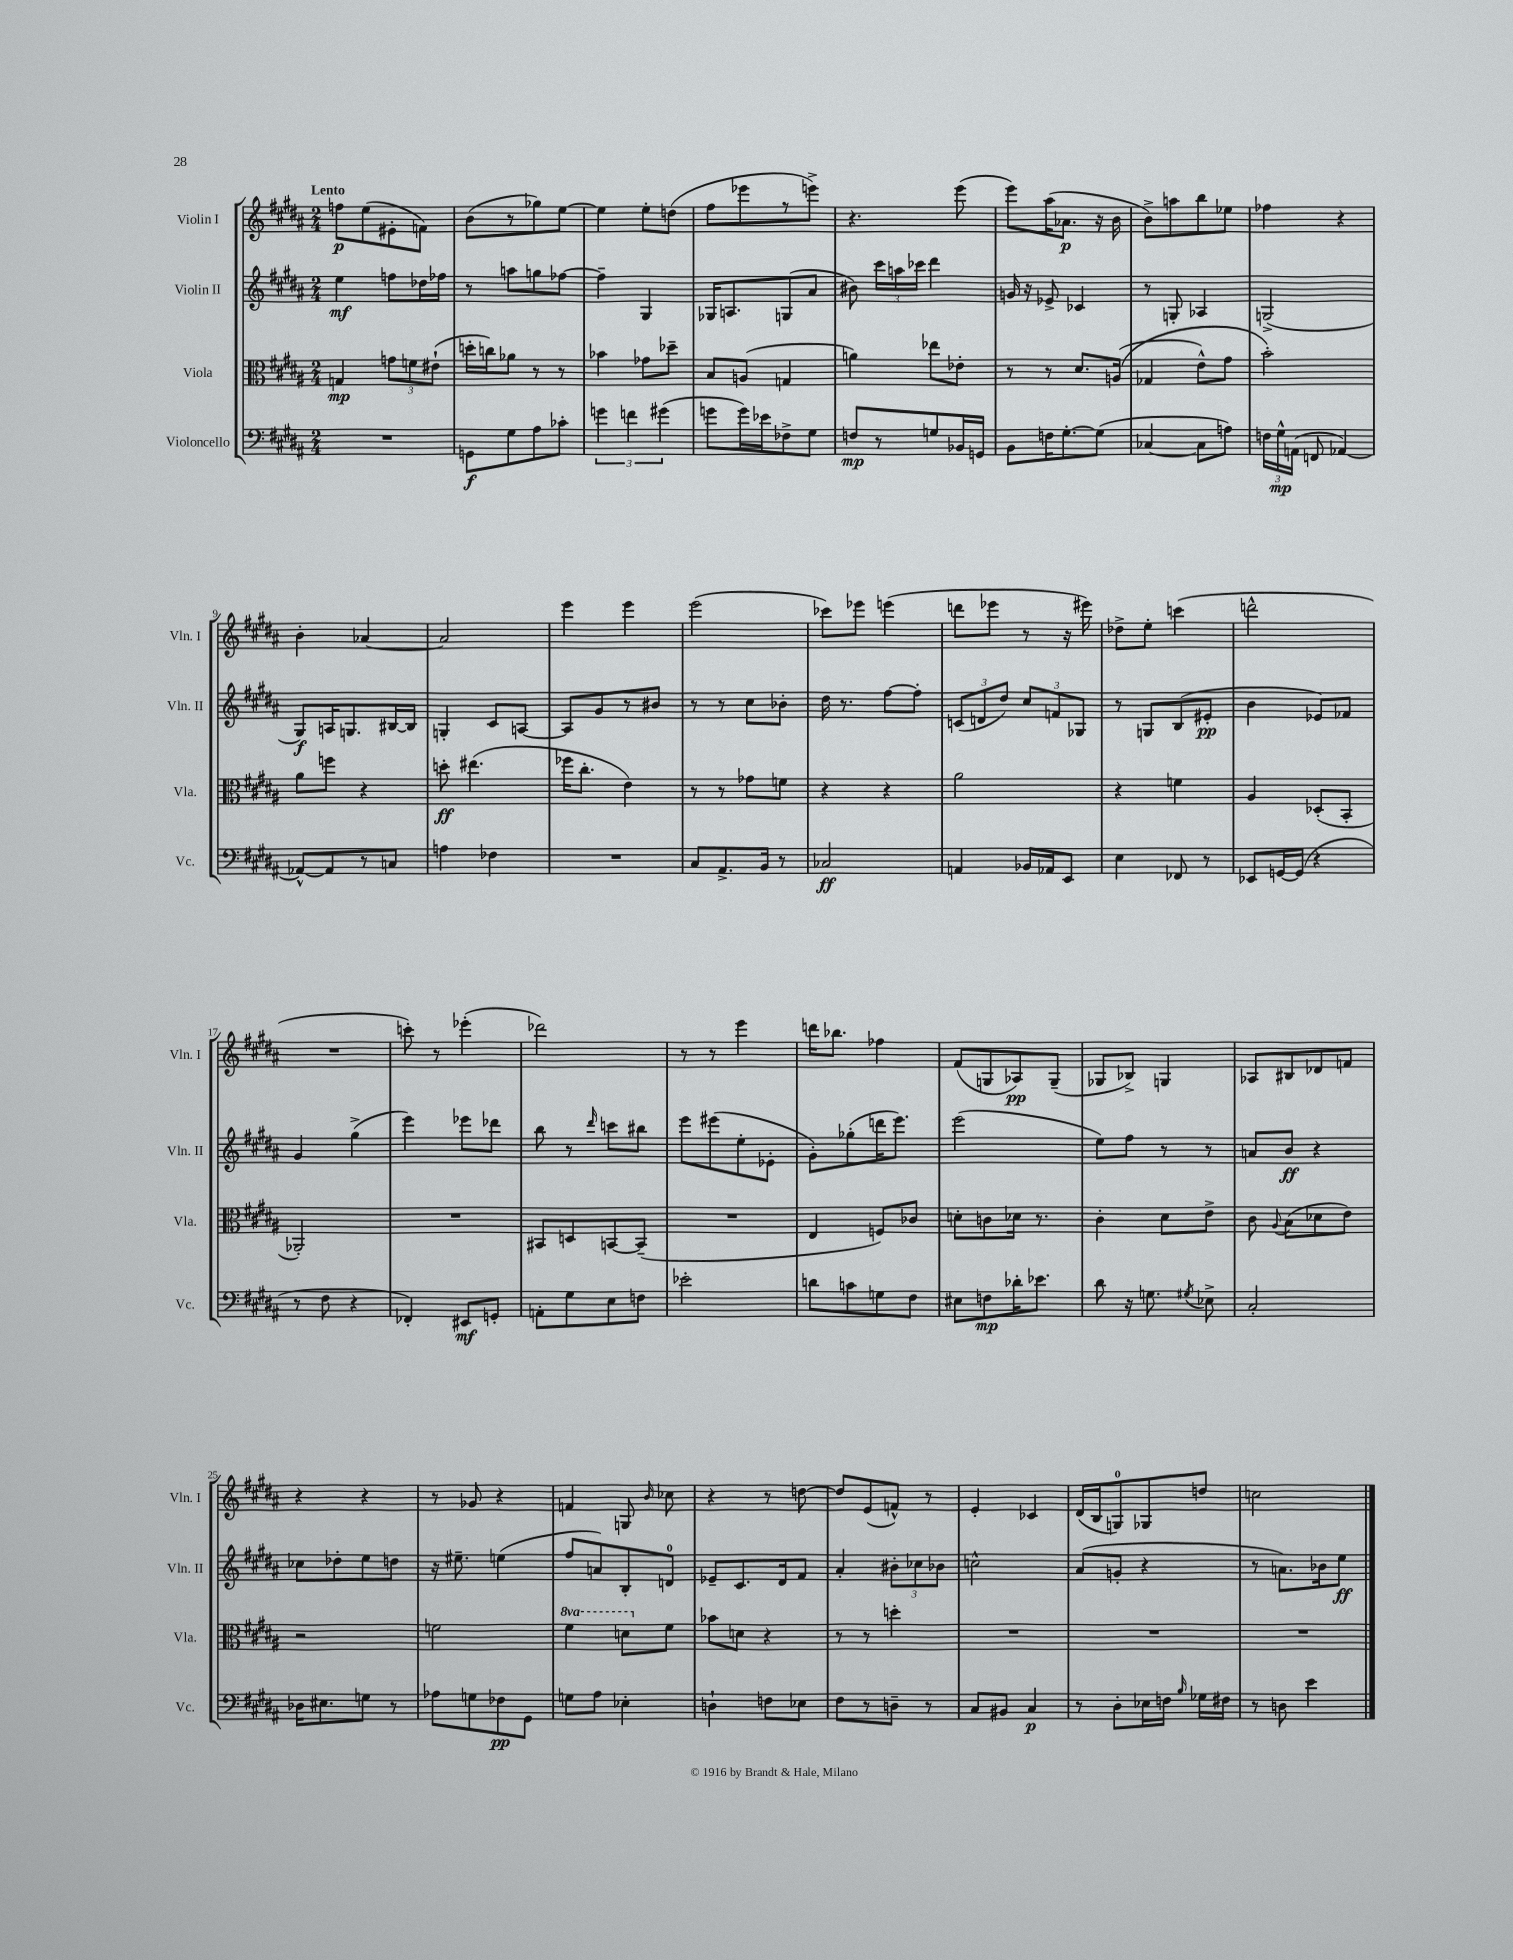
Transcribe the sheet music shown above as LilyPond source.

<<
\new StaffGroup <<
\new Staff = "s0" \with { instrumentName = "Violin I" shortInstrumentName = "Vln. I" } {
    \clef treble \key b \major \numericTimeSignature \time 2/4 \tempo "Lento"
    \autoBeamOff f''8[\p e''8( eis'8-. f'8]) |
    b'8[( r8 ges''8) e''8]~ |
    e''4 e''8[-. d''8]( |
    fis''8[ ees'''8 r8 e'''8]->) |
    r4. e'''8( |
    e'''8[) ais''16( aes'8.]\p r16 b'16 |
    b'8[->) a''8 b''8 ees''8] |
    fes''4 r4 |
    b'4-. aes'4~ |
    aes'2 |
    e'''4 e'''4 |
    e'''2( |
    ces'''8[) ees'''8] e'''4( |
    d'''8[ ees'''8] r8 r16 eis'''16) |
    des''8[-> e''8]-. c'''4( |
    d'''2-^ |
    R2 |
    c'''8-.) r8 ees'''4-.( |
    des'''2) |
    r8 r8 e'''4 |
    d'''16[ bes''8.] fes''4 |
    fis'8[( g8 aes8\pp) g8]--( |
    ges8[ bes8]->) g4 |
    aes8[ bis8 des'8 f'8] |
    r4 r4 |
    r8 ges'8 r4 |
    f'4 g8 \grace { b'16 } ces''8 |
    r4 r8 d''8~ |
    d''8[ e'8( f'8]-^) r8 |
    e'4-. ces'4 |
    dis'16[( b16 g8-0) ges8 d''8] |
    c''2 \bar "|." |
}
\new Staff = "s1" \with { instrumentName = "Violin II" shortInstrumentName = "Vln. II" } {
    \clef treble \key b \major \numericTimeSignature \time 2/4
    \autoBeamOff e''4\mf f''8[ des''16 fes''16] |
    r8 a''8[ g''8 fes''8]~ |
    fes''4-- gis4 |
    ges16[ a8. g8( ais'8] |
    bis'8) \tuplet 3/2 { cis'''16[ a''16 ces'''16] } dis'''4 |
    g'16 r16 ees'8-> ces'4 |
    r8 g8-. aes4 |
    g2->( |
    gis8[\f) a16 g8. bis16~ bis16] |
    g4-. cis'8[ a8]~ |
    a8[ gis'8 r8 bis'8] |
    r8 r8 cis''8[ bes'8]-. |
    dis''16 r8. fis''8[~ fis''8]-. |
    \tuplet 3/2 { c'8[( d'8 dis''8]) } \tuplet 3/2 { cis''8[ f'8 ges8] } |
    r8 g8[ b8( eis'8]-.\pp |
    b'4 ees'8[) fes'8] |
    gis'4 gis''4->( |
    e'''4) ees'''8[ des'''8] |
    b''8 r8 \grace { dis'''16 } c'''8[ bis''8] |
    e'''8[ eis'''8( e''8-. ees'8]-. |
    gis'8[-.) ges''8-.( d'''16 e'''8.]) |
    e'''2( |
    e''8[) fis''8] r8 r8 |
    a'8[ b'8]\ff r4 |
    ces''8[ des''8-. e''8 d''8] |
    r16 eis''8.-- e''4( |
    fis''8[ a'8) b8-. d'8]-0 |
    ees'8[-- cis'8. dis'16 fis'8] |
    ais'4-. \tuplet 3/2 { bis'8[-. ces''8 bes'8] } |
    c''2-^ |
    ais'8[( g'8]-. r4 |
    r8 a'8.[) bes'16 e''8]\ff \bar "|." |
}
\new Staff = "s2" \with { instrumentName = "Viola" shortInstrumentName = "Vla." } {
    \clef alto \key b \major \numericTimeSignature \time 2/4 \set Staff.ottavationMarkups = #ottavation-simple-ordinals
    \autoBeamOff g4\mp \tuplet 3/2 { g'8[ f'8 eis'8]-!( } |
    d''16[-. c''16) aes'8] r8 r8 |
    bes'4 ges'8[ des''8]-- |
    b8[ a8]( g4 |
    a'4) ees''8[ ees'8]-. |
    r8 r8 dis'8.[ a16](\( |
    ges4 e'8[-^) gis'8] |
    b'2-.\) |
    ais'8[ f''8] r4 |
    d''8-.\ff eis''4.( |
    fes''16[ cis''8.]-. e'4) |
    r8 r8 ges'8[ f'8] |
    r4 r4 |
    ais'2 |
    r4 f'4 |
    ais4 des8[-.( b,8]-. |
    aes,2-.) |
    R2 |
    bis,8[ d8 b,8~ b,8]--( |
    R2 |
    e4 f8[) ces'8] |
    d'8[-. c'8 des'16] r8. |
    cis'4-. dis'8[ e'8]-> |
    cis'8 \appoggiatura { ais8 } b8[( des'8 e'8]) |
    r2 |
    f'2 |
    \ottava #1 fis''4 d''8[ \ottava #0 fis'8] |
    bes'8[ d'8] r4 |
    r8 r8 d''4-. |
    R2 |
    R2 |
    R2 \bar "|." |
}
\new Staff = "s3" \with { instrumentName = "Violoncello" shortInstrumentName = "Vc." } {
    \clef bass \key b \major \numericTimeSignature \time 2/4
    \autoBeamOff R2 |
    g,8[\f gis8 ais8 ces'8]-. |
    \tuplet 3/2 { g'4 f'4 gis'4( } |
    g'8[ g'16) ees'16 fes8-> gis8] |
    f8[\mp r8 g8 bes,16 g,16] |
    b,8[ f16 gis8.~-. gis8]( |
    ces4~ ces8[ a8]) |
    \tuplet 3/2 { f16[ gis16-^\mp a,16]( } f,8 aes,4~) |
    aes,8[~-^ aes,8 r8 c8] |
    a4 fes4 |
    R2 |
    cis8[ ais,8.-> b,16] r8 |
    ces2\ff |
    a,4 bes,16[ aes,16 e,8] |
    e4 fes,8 r8 |
    ees,8[ g,16~ g,16]( r4 |
    r8 fis8 r4 |
    fes,4-.) eis,8[\mf g,8]-. |
    a,8[-. gis8 e8 f8] |
    ees'2-. |
    d'8[ c'8 g8 fis8] |
    eis8[ f8\mp des'16-. ees'8.] |
    dis'8 r16 g8. \acciaccatura { gis8 } ees8-> |
    cis2-. |
    des16[ eis8. g8] r8 |
    aes8[ g8 fes8\pp gis,8] |
    g8[ ais8] ees4-. |
    d4-! f8[ ees8] |
    fis8[ r8 d8]-- r8 |
    cis8[ bis,8] cis4\p |
    r8 dis8[-. ees16 f16] \grace { b16 } ges16[ fis16] |
    r8 d8 e'4 \bar "|." |
}
>>
>>
